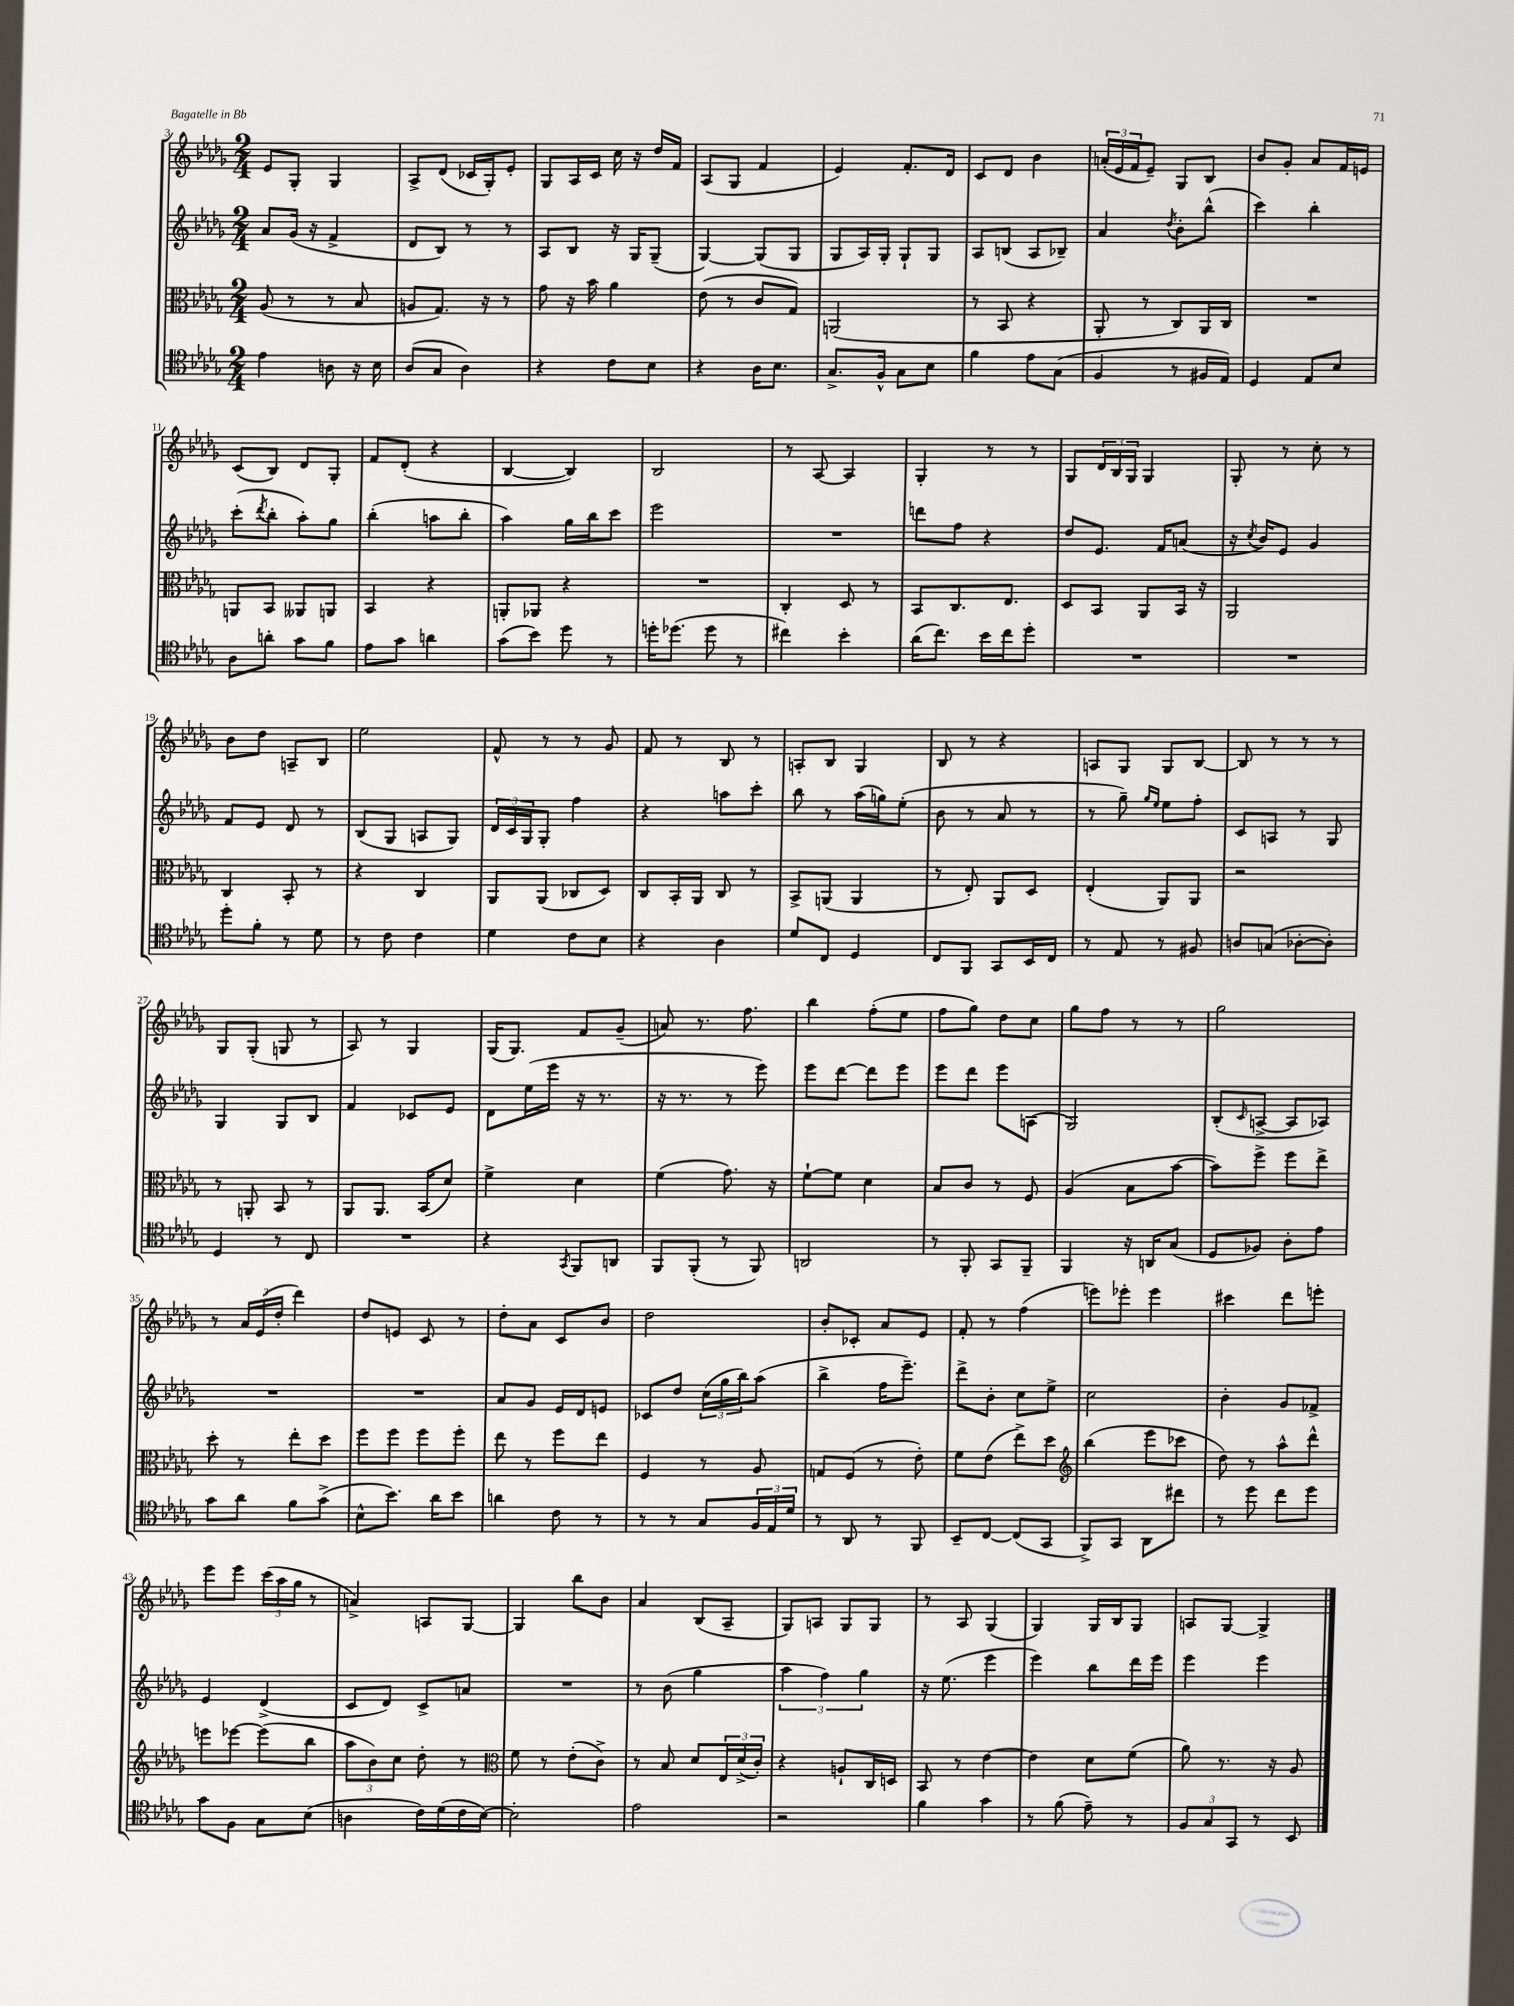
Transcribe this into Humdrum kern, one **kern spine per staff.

**kern	**kern	**kern	**kern
*staff4	*staff3	*staff2	*staff1
*clefC4	*clefC3	*clefG2	*clefG2
*k[b-e-a-d-g-]	*k[b-e-a-d-g-]	*k[b-e-a-d-g-]	*k[b-e-a-d-g-]
*M2/4	*M2/4	*M2/4	*M2/4
4e-\	(8A-/	8a-/L	8e-/L
.	8r	(16g-/Jk	8G-'/J
.	.	16r	.
8A\	8r	4f^/	4G-/
16r	8B-/	.	.
16B-\	.	.	.
=	=	=	=
(8A-/L	8A/L	8d-/L	8A-^/L
8G-/J	8.G-/J)	8B-/J)	(8d-/J
4A-\)	.	8r	16c-/LL
.	16r	.	16G-'/J)
.	8r	8r	8e-'/J
=	=	=	=
4r	8g-\	8A-/L	8G-/L
.	16r	8B-/J	16A-/L
.	16b-\	.	16c/JJ
8c\L	4a-\	16r	16cc\
.	.	16G-/LK	16r
8B-\J	.	(8G-~/J	16dd-/LL
.	.	.	16f/JJ
=	=	=	=
4r	(8e-\	[4G-/)	(8A-/L
.	8r	.	8G-/J
16A-\LK	8c/L	(8G-/]L	4f/
8.B-\J	.	.	.
.	8G-/J)	8G-/J	.
=	=	=	=
8.G-^/L	(2AA/	8G-/L	4e-/)
.	.	16A-/L)	.
16F^^/Jk	.	16G-'/JJ	.
8G-\L	.	8G-`/L	8.f'/L
8B-\J	.	8G-/J	.
.	.	.	16d-/Jk
=	=	=	=
4f\	8r	8A-/L	8c/L
.	8BB-/	(8B/J	8d-/J
8e-\L	4r	8A-/L	4b-\
(8G-\J	.	8B-~/J)	.
=	=	=	=
4F/	8AA-'/	4a-/	(24a'/LL
.	.	.	24e-/
.	.	.	24f/J
.	8r	.	8e-~/J)
.	.	8qdd-/	.
8r	8C/L)	8b-'\L	8G-/L
16F#/LL	16AA-/L	(8bb-^^\J	8B-/J
16E-/JJ)	16C/JJ	.	.
=	=	=	=
4D-/	2r	4ccc\)	8b-/L
.	.	.	8g-'/J
8E-/L	.	4bb-'\	8a-/L
8B-/J	.	.	16f/L
.	.	.	16e/JJ
=	=	=	=
8A-\L	8AA/L	(8ccc'\L	(8c/L
.	.	8qddd-/	.
8a'\J	8BB-/J	8bb-'\J	8B-/J)
8g-\L	8AA--/L	8aa-'\L)	8d-/L
8f\J	8AA/J	8gg-\J	8G-'/J
=	=	=	=
8e-\L	4BB-/	(4bb-'\	8f/L
8g-\J	.	.	(8d-'/J
4a\	4r	8aa\L	4r
.	.	8bb-'\J	.
=	=	=	=
(8g-\L	8AA'/L	4aa-\)	[4B-/
8b-\J)	8AA-/J	.	.
8dd-\	4r	16gg-\LL	4B-/])
.	.	16bb-\J	.
8r	.	8ccc\J	.
=	=	=	=
16dd'\LK	2r	2eee-\	2B-/
(8.dd-\J	.	.	.
8dd-\	.	.	.
8r	.	.	.
=	=	=	=
4cc#\)	4C'/	2r	8r
.	.	.	[8A-/
4b-'\	8D-/	.	4A-/]
.	8r	.	.
=	=	=	=
(16a-\LK	8BB-/L	8ddd\L	4G-'/
8.cc\J)	.	.	.
.	8.C/	8ff\J	.
16b-\LL	.	4r	8r
16cc\J	8.E-/J	.	.
8dd-'\J	.	.	8r
=	=	=	=
2r	8D-/L	8dd-/L	8G-/L
.	8BB-/J	8.e-/J	24d-/L
.	.	.	24B-/
.	.	.	24G-/JJ
.	8AA-/L	.	4G-/
.	.	16f/LK	.
.	16BB-/Jk	(8a/J	.
.	16r	.	.
=	=	=	=
2r	2AA-/	16r	8G-'/
.	.	8qcc/	.
.	.	16b-/LK)	.
.	.	8e-/J	8r
.	.	4g-/	8cc'\
.	.	.	8r
=	=	=	=
8dd-'\L	4C/	8f/L	8b-\L
8f'\J	.	8e-/J	8dd-\J
8r	8BB-'/	8d-/	8A~/L
8d-\	8r	8r	8B-/J
=	=	=	=
8r	4r	(8B-/L	2ee-\
8c\	.	8G-/J	.
4c\	4C/	8A/L	.
.	.	8G-/J)	.
=	=	=	=
4d-\	8AA-/L	24d-/LL	8f^^/
.	.	24c/	.
.	.	24G-/J	.
.	(8AA-/J	8G-'/J	8r
8c\L	8C-/L	4ff\	8r
8B-\J	8D-/J)	.	8g-/
=	=	=	=
4r	8C/L	4r	8f/
.	16BB-'/L	.	8r
.	16AA-/JJ	.	.
4A-\	8C/	8aa\L	8B-/
.	8r	8ccc'\J	8r
=	=	=	=
8d-/L	8BB-^/L	8bb-\	8A'/L
8C/J	(8AA/J	8r	8B-/J
4D-/	4AA/	(16aa-\LL	4G-/
.	.	16gg\J)	.
.	.	(8ee-'\J	.
=	=	=	=
8C/L	8r	8b-\	8B-/
8FF/J	8E-'/)	8r	8r
8GG-/L	8AA-/L	8a-/	4r
16BB-/L	8D-/J	8r	.
16C/JJ	.	.	.
=	=	=	=
8r	(4E-'/	8r	8A/L
8E-/	.	8gg-~\)	8G-/J
.	.	16qqgg-/LL	.
.	.	16qqee-/JJ	.
8r	8AA-/L)	8ee-\L	8G-/L
8F#/	8AA-/J	8ff'\J	[8B-/J
=	=	=	=
8A/L	2r	8c/L	8B-/]
(8G/J	.	8A/J	8r
[8A-'\L	.	8r	8r
8A-'\]J)	.	8G-/	8r
=	=	=	=
4D-/	8r	4G-/	8G-/L
.	8AA'/	.	(8G-'/J
8r	8BB-/	8G-/L	8G/
8C/	8r	8B-/J	8r
=	=	=	=
2r	8AA-/L	4f/	8A-/)
.	8.AA-/J	.	8r
.	.	8c-/L	4G-/
.	(16BB-/LK	.	.
.	8d-/J)	8e-/J	.
=	=	=	=
4r	4f^\	8d-\L	(16G-/LK
.	.	.	8.G-/J)
.	.	(16ee-\L	.
.	.	16eee-\JJ	.
8qGG-/	.	.	.
8FF/L	4d-\	16r	8f/L
.	.	8.r	.
8AA/J	.	.	(8g-~/J
=	=	=	=
8FF/L	(4f\	16r	8a/)
.	.	8.r	.
(8FF'/J	.	.	8.r
8r	8.g-\)	8r	.
.	.	.	8.ff\
8FF/)	.	8eee-\)	.
.	16r	.	.
=	=	=	=
2AA/	[8f`\L	8eee-\L	4bb-\
.	8f\]J	[8ddd-\J	.
.	4d-\	8ddd-\]L	(8ff'\L
.	.	8eee-\J	8ee-\J
=	=	=	=
8r	8B-/L	8eee-\L	8ff\L
8FF'/	8c/J	8ddd-\J	8gg-\J)
8GG-/L	8r	8eee-\L	8dd-\L
8FF~/J	8F/	(8A\J	8cc\J
=	=	=	=
4FF/	(4A-/	2G-/)	8gg-\L
.	.	.	8ff\J
16r	8B-\L	.	8r
16AA/LK	.	.	.
(8G-/J	[8b-\J	.	8r
=	=	=	=
8D-/L	8b-\]L)	(8B-'/L	2gg-\
.	.	16qqc/	.
8F-/J)	8ff^\J	[8A^/J	.
8A-'\L	8ff\L	8A/]L	.
8e-\J	8ee-^\J	8A-/J)	.
=	=	=	=
8g-\L	8dd-'\	2r	8r
8a-\J	8r	.	24a-/LL
.	.	.	(24e-/
.	.	.	24dd-'/JJ
8f\L	8ee-'\L	.	4ddd-\)
(8g-^\J	8dd-\J	.	.
=	=	=	=
8B-^^\L	8ff\L	2r	8dd-/L
8.b-\J)	8ff\J	.	8e/J
.	8ff\L	.	8c/
16a-\LK	.	.	.
8b-\J	8ff'\J	.	8r
=	=	=	=
4a\	8ee-\	8a-/L	8dd-'\L
.	8r	8g-/J	8a-\J
8c\	8ff\L	16e-/LL	8c/L
.	.	16d-/J	.
8r	8ee-\J	8e/J	8b-/J
=	=	=	=
8r	4F/	8c-/L	2dd-\
8r	.	8dd-/J	.
8G-/L	8r	(24cc\LL	.
.	.	24gg-\	.
.	.	24bb-\J)	.
24F/L	8A-/	(8aa-\J	.
24E-/	.	.	.
24d-/JJ	.	.	.
=	=	=	=
8r	8G/L	4bb-^\	8b-'/L
8AA-/	(8F/J	.	8c-'/J
8r	8r	16ff\LK	8a-/L
.	.	8.eee-~\J)	.
8FF/	8e-'\)	.	8e-/J
=	=	=	=
8BB-~/L	8f\L	8ddd-^\L	8f'/
[8C/J	(8e-\J	8b-'\J	8r
(8C/]L	8ee-^\L)	8cc\L	(4ff\
8GG-/J	8dd-\J	8ee-^\J	.
=	=	=	=
*	*clefG2	*	*
8FF^/L)	(4bb-\	2cc\	8eee\L)
8GG-/J	.	.	8eee-'\J
8AA-\L	8eee-\L	.	4eee-\
8cc#\J	8ccc-\J	.	.
=	=	=	=
8r	8dd-\)	4b-'\	4ccc#\
8dd-\	8r	.	.
8cc\L	8aa-^^\L	8g-/L	8ddd-\L
8dd-\J	8ddd-^^\J	8f-^/J	8eee'\J
=	=	=	=
8g-\L	8eee\L	4e-/	8eee-\L
8F\J	[8eee-\J	.	8eee-\J
8G-\L	(8eee-\]L	(4d-^/	(24ccc\LL
.	.	.	24aa-\
.	.	.	24gg-\JJ
(8B-\J	8bb-\J	.	8r
=	=	=	=
4A\	12aa-\L	8c/L	4a^/)
.	12b-\)	.	.
.	.	8d-/J)	.
.	12cc\J	.	.
16c\LL)	8dd-'\	8c^/L	8A/L
(16d-\	.	.	.
16c\	8r	8a/J	[8G-/J
[16B-\JJ)	.	.	.
=	=	=	=
*	*clefC3	*	*
2B-'\]	8f\	2r	4G-/]
.	8r	.	.
.	(8e-'\L	.	8bb-\L
.	8c^\J)	.	8b-\J
=	=	=	=
2e-\	8r	8r	4a-/
.	8B-/	(8b-\	.
.	8d-/L	4gg-\	(8B-/L
.	24E-/L	.	8A-~/J
.	(24d-^/	.	.
.	24c'/JJ)	.	.
=	=	=	=
2r	4r	6aa-\	8G-/L)
.	.	.	8A/J
.	.	6ff\)	.
.	8A`/L	.	8G-/L
.	.	6gg-\	.
.	16C/L	.	8G-/J
.	16D/JJ	.	.
=	=	=	=
4f\	8BB-/	16r	8r
.	.	(8.ee-\	.
.	8r	.	8A-/
4g-\	[4e-\	4eee-\	(4G-/
=	=	=	=
8r	4e-\]	4eee-\)	4G-/)
(8f\	.	.	.
8e-~\)	8d-\L	8bb-\L	16G-/LL
.	.	.	16B-/J
8r	(8f\J	16ddd-\L	8G-/J
.	.	16eee-\JJ	.
=	=	=	=
12F/L	8a-\)	4eee-\	8A/L
12G-/	.	.	.
.	8.r	.	[8G-/J
12GG-/J	.	.	.
8r	.	4eee-\	4G-^/]
.	16r	.	.
8BB-/	8A-/	.	.
==	==	==	==
*-	*-	*-	*-
